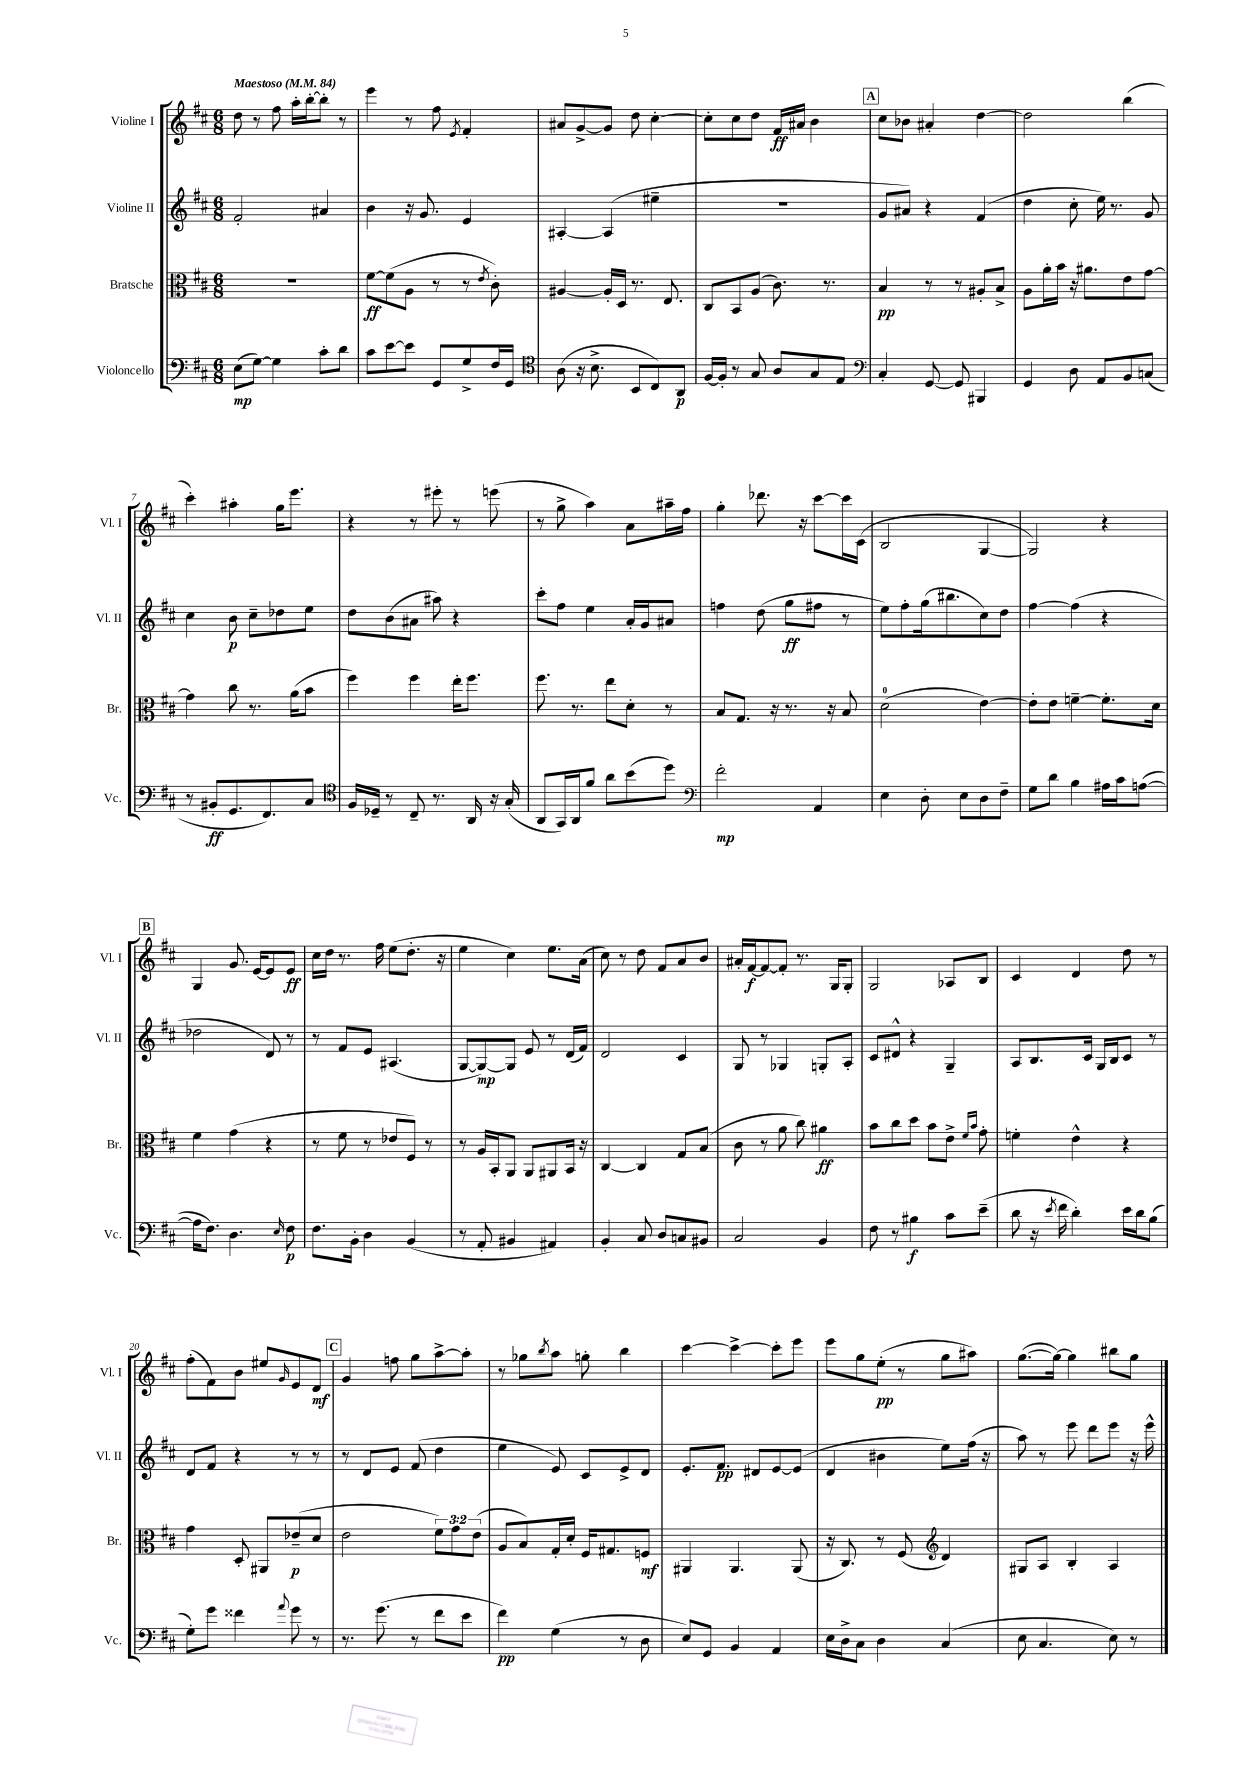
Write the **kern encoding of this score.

**kern	**dynam	**kern	**dynam	**kern	**dynam	**kern	**dynam
*part4	*part4	*part3	*part3	*part2	*part2	*part1	*part1
*staff4	*staff4	*staff3	*staff3	*staff2	*staff2	*staff1	*staff1
*I"Violoncello	*	*I"Bratsche	*	*I"Violine II	*	*I"Violine I	*
*I'Vc.	*	*I'Br.	*	*I'Vl. II	*	*I'Vl. I	*
*clefF4	*	*clefC3	*	*clefG2	*	*clefG2	*
*k[f#c#]	*	*k[f#c#]	*	*k[f#c#]	*	*k[f#c#]	*
*M6/8	*	*M6/8	*	*M6/8	*	*M6/8	*
*MM84	*	*MM84	*	*MM84	*	*MM84	*
=1	=1	=1	=1	=1	=1	=1	=1
!	!	!	!	!	!	!LO:TX:a:B:t=Maestoso	!
(8E\L	mp	2.r	.	2f#'/	.	8dd\	.
[8G\J)	.	.	.	.	.	8r	.
4G\]	.	.	.	.	.	8ff#\	.
.	.	.	.	.	.	16aa'\LL	.
.	.	.	.	.	.	[16bb'\J	.
8c#'\L	.	.	.	4a#X/	.	8bb'\J]	.
8d\J	.	.	.	.	.	8r	.
=2	=2	=2	=2	=2	=2	=2	=2
8c#\L	.	[8f#\L	ff	4b\	.	4eee\	.
[8e\	.	(8f#\]	.	.	.	.	.
8e\J]	.	8A\J	.	16r	.	8r	.
.	.	.	.	8.g/	.	.	.
8GG/L	.	8r	.	.	.	8ff#\	.
.	.	.	.	.	.	8qe/	.
8G^/	.	8r	.	4e/	.	4f#'/	.
.	.	8qe/	.	.	.	.	.
16F#/L	.	8c#'\)	.	.	.	.	.
16GG/JJ	.	.	.	.	.	.	.
=3	=3	=3	=3	=3	=3	=3	=3
*clefC4	*	*	*	*	*	*	*
(8A\	.	[4A#X/	.	[4A#X'/	.	8a#X/L	.
16r	.	.	.	.	.	[8g^/	.
8.B^\	.	.	.	.	.	.	.
.	.	16A#'/LL]	.	(4A#/]	.	8g/J]	.
.	.	16D/JJ	.	.	.	.	.
8BB/L	.	8.r	.	.	.	8dd\	.
8C#/)	.	.	.	4ee#X~\	.	[4cc#'\	.
.	.	8.E/	.	.	.	.	.
8AA/J	p	.	.	.	.	.	.
=4	=4	=4	=4	=4	=4	=4	=4
[16F#/LL	.	8C#/L	.	2.r	.	8cc#'\L]	.
16F#'/JJ]	.	.	.	.	.	.	.
8r	.	8BB/	.	.	.	8cc#\	.
8G/	.	(8A/J	.	.	.	8dd\J	.
8A/L	.	8.c#\)	.	.	.	16f#/LL	ff
.	.	.	.	.	.	16a#X/JJ	.
8G/	.	.	.	.	.	4b\	.
.	.	8.r	.	.	.	.	.
8E/J	.	.	.	.	.	.	.
!!LO:REH:place=s1:t=A
=5	=5	=5	=5	=5	=5	=5	=5
*clefF4	*	*	*	*	*	*	*
4C#'/	.	4B/	pp	8g/L	.	8cc#\L	.
.	.	.	.	8a#X/J)	.	8b-X\J	.
[8GG/	.	8r	.	4r	.	4a#X'/	.
8GG/]	.	8r	.	.	.	.	.
4BBB#X/	.	8A#X'/L	.	(4f#/	.	[4dd\	.
.	.	8B^/J	.	.	.	.	.
=6	=6	=6	=6	=6	=6	=6	=6
4GG/	.	8A\L	.	4dd\	.	2dd\]	.
.	.	16a'\L	.	.	.	.	.
.	.	16b\JJ	.	.	.	.	.
8D\	.	16r	.	8cc#'\	.	.	.
.	.	8.a#X\L	.	.	.	.	.
8AA/L	.	.	.	16ee\)	.	.	.
.	.	.	.	8.r	.	.	.
8BB/	.	8e\	.	.	.	(4bb\	.
(8Cn/J	.	[8g\J	.	8g/	.	.	.
!!LO:LB:g=z
=7	=7	=7	=7	=7	=7	=7	=7
8r	.	4g\]	.	4cc#\	.	4ccc#'\)	.
8BB#X'/L	ff	.	.	.	.	.	.
8.GG/	.	8cc#\	.	8b\	p	4aa#X'\	.
.	.	8.r	.	8cc#~\L	.	.	.
8.FF#/)	.	.	.	.	.	.	.
.	.	.	.	8dd-X\	.	16gg\KL	.
.	.	(16a\KL	.	.	.	8.eee\J	.
8C#/J	.	8b\J	.	8ee\J	.	.	.
=8	=8	=8	=8	=8	=8	=8	=8
*clefC4	*	*	*	*	*	*	*
16F#/LL	.	4ff#\)	.	8dd\L	.	4r	.
16D-X~/JJ	.	.	.	.	.	.	.
8r	.	.	.	(8b\	.	.	.
8C#~/	.	4ff#\	.	8a#X\J	.	8r	.
8.r	.	.	.	8aa#X\)	.	8eee#X'\	.
.	.	16ee'\KL	.	4r	.	8r	.
16AA/	.	8.ff#\J	.	.	.	.	.
16r	.	.	.	.	.	(8eeen\	.
(16G'/	.	.	.	.	.	.	.
=9	=9	=9	=9	=9	=9	=9	=9
8AA/L	.	8.ff#\	.	8ccc#'\L	.	8r	.
16GG/L)	.	.	.	8ff#\J	.	8gg^\	.
16AA/J	.	8.r	.	.	.	.	.
8f#/J	.	.	.	4ee\	.	4aa\)	.
8a\L	.	8ee\L	.	.	.	.	.
(8b\	.	8d'\J	.	16a'/LL	.	8a\L	.
.	.	.	.	16g/J	.	.	.
8dd\J)	.	8r	.	8a#X/J	.	16aa#X~\L	.
.	.	.	.	.	.	16ff#\JJ	.
=10	=10	=10	=10	=10	=10	=10	=10
*clefF4	*	*	*	*	*	*	*
2f#'\	mp	8B/L	.	4ffn\	.	4gg'\	.
.	.	8.G/J	.	.	.	.	.
.	.	.	.	(8dd\	.	8.ddd-X\	.
.	.	16r	.	.	.	.	.
.	.	8.r	.	8gg\L	ff	.	.
.	.	.	.	.	.	16r	.
4AA/	.	.	.	8ff#X\J	.	[8ccc#\L	.
.	.	16r	.	.	.	.	.
.	.	8B/	.	8r	.	16ccc#\L]	.
.	.	.	.	.	.	(16c#\JJ	.
=11	=11	=11	=11	=11	=11	=11	=11
4E\	.	(2d\	.	8ee\L)	.	2B/	.
.	.	.	.	8ff#'\	.	.	.
8D'\	.	.	.	(16gg\k	.	.	.
.	.	.	.	8.bb#X\	.	.	.
8E\L	.	.	.	.	.	.	.
8D\	.	[4e\)	.	8cc#\)	.	[4G/	.
8F#~\J	.	.	.	8dd\J	.	.	.
=12	=12	=12	=12	=12	=12	=12	=12
8G\L	.	8e'\L]	.	[4ff#\	.	2G/])	.
8d\J	.	8e\J	.	.	.	.	.
4B\	.	[4fn~\	.	(4ff#\]	.	.	.
16A#X\LL	.	8.f'\L]	.	4r	.	4r	.
16c#\J	.	.	.	.	.	.	.
([8An\J	.	.	.	.	.	.	.
.	.	16d\Jk	.	.	.	.	.
!!LO:LB:g=z
!!LO:REH:place=s1:t=B
=13	=13	=13	=13	=13	=13	=13	=13
16A\KL]	.	4f#\	.	2dd-X\	.	4G/	.
8.F#\J)	.	.	.	.	.	.	.
4.D\	.	(4g\	.	.	.	8.g/	.
.	.	.	.	.	.	[16e/KL	.
.	.	4r	.	8d/)	.	8e/]	.
16qqE/	.	.	.	.	.	.	.
8F#\	p	.	.	8r	.	8e/J	ff
=14	=14	=14	=14	=14	=14	=14	=14
8.F#\L	.	8r	.	8r	.	16cc#\LL	.
.	.	.	.	.	.	16dd\JJ	.
.	.	8f#\	.	8f#/L	.	8.r	.
16BB'\Jk	.	.	.	.	.	.	.
4D\	.	8r	.	8e/J	.	.	.
.	.	.	.	.	.	16ff#\	.
.	.	8e-X/L	.	(4.A#X/	.	(8ee\L	.
(4BB/	.	8F#/J)	.	.	.	8.dd'\J	.
.	.	8r	.	.	.	.	.
.	.	.	.	.	.	16r	.
=15	=15	=15	=15	=15	=15	=15	=15
8r	.	8r	.	[8G/L	.	4ee\	.
8AA'/	.	16A/LL	.	8G/_)	mp	.	.
.	.	16BB'/J	.	.	.	.	.
4BB#X/	.	8AA/J	.	8G/J]	.	4cc#\)	.
.	.	8AA/L	.	8e/	.	.	.
4AA#X/)	.	8AA#X/	.	8r	.	8.ee\L	.
.	.	16BB/Jk	.	(16d/LL	.	.	.
.	.	16r	.	16f#/JJ)	.	(16a\Jk	.
=16	=16	=16	=16	=16	=16	=16	=16
4BB'/	.	[4C#/	.	2d/	.	8cc#\)	.
.	.	.	.	.	.	8r	.
8C#/	.	4C#/]	.	.	.	8dd\	.
8D/L	.	.	.	.	.	8f#/L	.
8Cn/	.	8G/L	.	4c#/	.	8a/	.
8BB#X/J	.	(8B/J	.	.	.	8b/J	.
=17	=17	=17	=17	=17	=17	=17	=17
2C#/	.	8c#\	.	8G/	.	16a#X'/LL	.
.	.	.	.	.	.	[16f#/J	f
.	.	8r	.	8r	.	8f#/_	.
.	.	8a\	.	4G-X/	.	8f#'/J]	.
.	.	8cc#\)	.	.	.	8.r	.
4BB/	.	4a#X\	ff	8Gn'/L	.	.	.
.	.	.	.	.	.	16G/KL	.
.	.	.	.	8A'/J	.	8G'/J	.
=18	=18	=18	=18	=18	=18	=18	=18
8F#\	.	8b\L	.	8c#/L	.	2G/	.
8r	.	8cc#\	.	8d#X^^/J	.	.	.
4B#X\	f	8dd\J	.	4r	.	.	.
.	.	8b\L	.	.	.	.	.
8c#\L	.	8e^\J	.	4G~/	.	8A-X/L	.
.	.	16qqf#/LL	.	.	.	.	.
.	.	16qqb/JJ	.	.	.	.	.
(8e~\J	.	8g'\	.	.	.	8B/J	.
=19	=19	=19	=19	=19	=19	=19	=19
8d\	.	4fn'\	.	8A/L	.	4c#/	.
16r	.	.	.	8.B/	.	.	.
8qe/	.	.	.	.	.	.	.
16f#\	.	.	.	.	.	.	.
4d'\)	.	4e^^\	.	.	.	4d/	.
.	.	.	.	16c#/Jk	.	.	.
.	.	.	.	16G/LL	.	.	.
.	.	.	.	16B/J	.	.	.
16e\LL	.	4r	.	8c#/J	.	8dd\	.
16d\J	.	.	.	.	.	.	.
(8B\J	.	.	.	8r	.	8r	.
!!LO:LB:g=z
=20	=20	=20	=20	=20	=20	=20	=20
8G'\L)	.	4g\	.	8d/L	.	(8ff#'\L	.
8g\J	.	.	.	8f#/J	.	8f#\)	.
4f##X\	.	8D'/	.	4r	.	8b\J	.
.	.	8AA#X/L	.	.	.	8ee#X/L	.
8qqa/	.	.	.	.	.	16qqg/	.
8g\	.	(8e-X~/	p	8r	.	8e/	.
8r	.	8d/J	.	8r	.	8d/J	mf
!!LO:REH:place=s1:t=C
=21	=21	=21	=21	=21	=21	=21	=21
8.r	.	2e\	.	8r	.	4g/	.
.	.	.	.	8d/L	.	.	.
(8.g\	.	.	.	.	.	.	.
.	.	.	.	8e/J	.	8ffn\	.
8r	.	.	.	(8f#/	.	8gg\L	.
8f#\L	.	12f#\L)	.	4dd\	.	[8aa^\	.
.	.	12g\	.	.	.	.	.
8e\J	.	.	.	.	.	8aa'\J]	.
.	.	(12e\J	.	.	.	.	.
=22	=22	=22	=22	=22	=22	=22	=22
4f#\)	pp	8A/L	.	4ee\	.	8r	.
.	.	8B/)	.	.	.	8gg-X\L	.
.	.	.	.	.	.	8qbb/	.
(4G\	.	16G'/L	.	8e/)	.	8aa\J	.
.	.	16d'/JJ	.	.	.	.	.
.	.	16F#/KL	.	8c#/L	.	8ggn'\	.
.	.	8.G#X/	.	.	.	.	.
8r	.	.	.	8e^/	.	4bb\	.
8D\	.	8Fn/J	mf	8d/J	.	.	.
=23	=23	=23	=23	=23	=23	=23	=23
8E/L)	.	4AA#X/	.	8.e'/L	.	[4ccc#\	.
8GG/J	.	.	.	.	.	.	.
.	.	.	.	8.f#/J	pp	.	.
4BB/	.	4.AA#/	.	.	.	4ccc#^\_	.
.	.	.	.	8d#X/L	.	.	.
4AA/	.	.	.	[8e/	.	8ccc#'\L]	.
.	.	(8AA#/	.	(8e/J]	.	8eee\J	.
=24	=24	=24	=24	=24	=24	=24	=24
16E\LL	.	16r	.	4d/	.	8eee\L	.
16D^\J	.	8.C#/)	.	.	.	.	.
8C#\J	.	.	.	.	.	8gg\	.
4D\	.	8r	.	4b#X\	.	(8ee'\J	pp
.	.	(8F#/	.	.	.	8r	.
*	*	*clefG2	*	*	*	*	*
(4C#/	.	4d/)	.	8ee\L)	.	8gg\L	.
.	.	.	.	(16ff#\Jk	.	8aa#X\J)	.
.	.	.	.	16r	.	.	.
=25	=25	=25	=25	=25	=25	=25	=25
8E\	.	8G#X/L	.	8aa\)	.	([8.gg\L	.
4.C#/	.	8A/J	.	8r	.	.	.
.	.	.	.	.	.	16gg\Jk_)	.
.	.	4B'/	.	8eee\	.	4gg\]	.
.	.	.	.	8ddd\L	.	.	.
8E\)	.	4A/	.	8eee\J	.	8bb#X\L	.
8r	.	.	.	16r	.	8gg\J	.
.	.	.	.	16eee^^\	.	.	.
==	==	==	==	==	==	==	==
*-	*-	*-	*-	*-	*-	*-	*-
